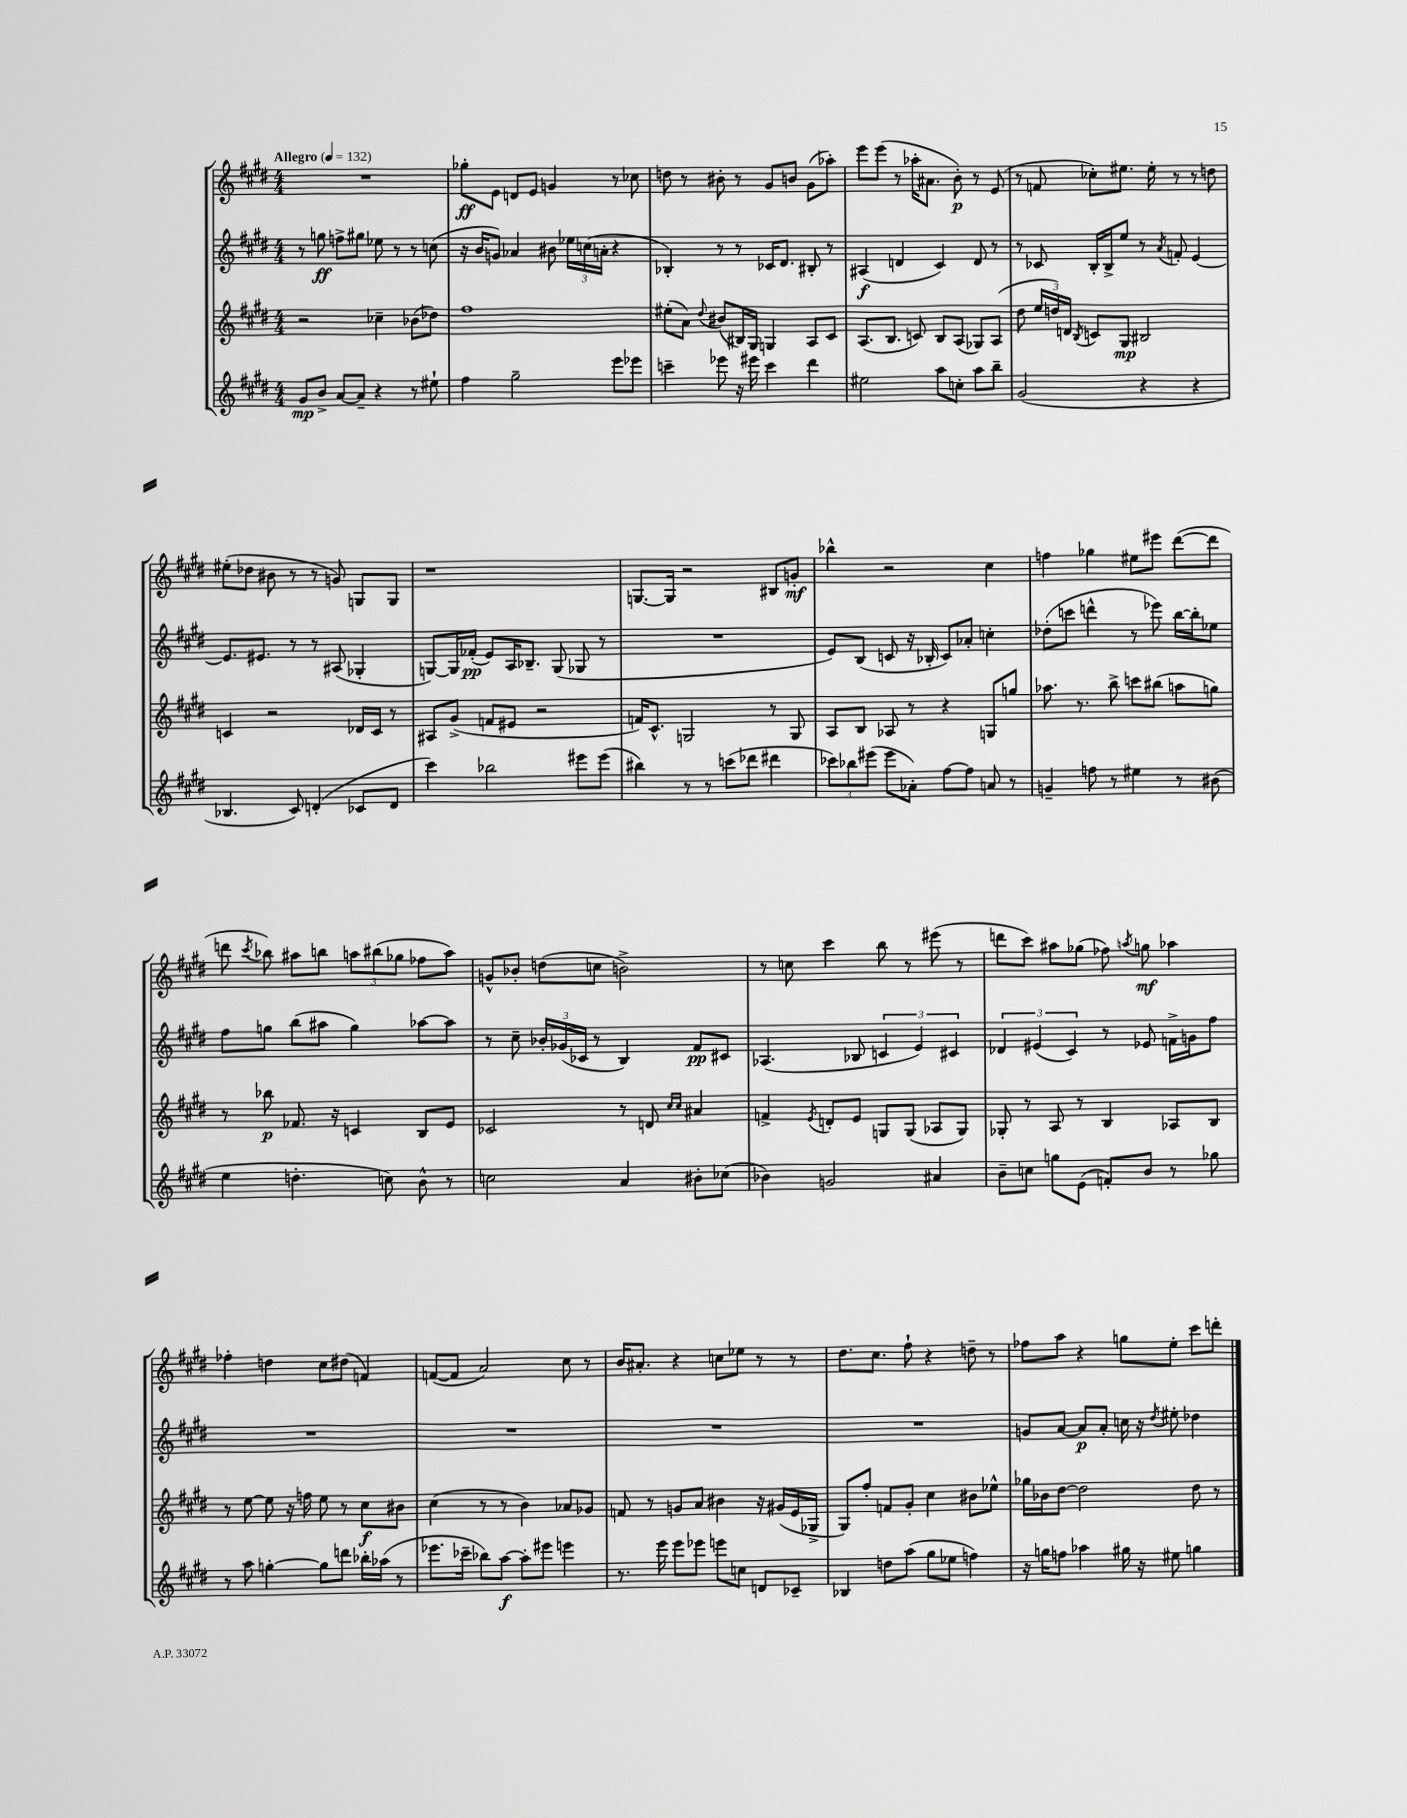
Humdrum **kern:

**kern	**kern	**kern	**kern
*staff4	*staff3	*staff2	*staff1
*clefG2	*clefG2	*clefG2	*clefG2
*k[f#c#g#d#]	*k[f#c#g#d#]	*k[f#c#g#d#]	*k[f#c#g#d#]
*M4/4	*M4/4	*M4/4	*M4/4
*MM132	*MM132	*MM132	*MM132
8g#	2r	8r	1r
8b^	.	8gg	.
[8a	.	8ff^	.
8a~]	.	8gg#	.
4r	4cc-~	8ee-	.
.	.	8r	.
8r	(8b-	8r	.
8ee#`	8dd-)	(8cc	.
=	=	=	=
4ff#	1ff#	16r	8gg-'
.	.	16b	.
.	.	8g)	8e
2gg#~	.	4a-	8d
.	.	.	8e
.	.	8b#	4g
.	.	24ee-	.
.	.	(24cc	.
.	.	24a'	.
8eee	.	4r	8r
8eee-	.	.	8cc-
=	=	=	=
4ccc~	(8ee#'	4B-')	8dd
.	8a)	.	8r
.	8qqdd#	.	.
8eee-	(8b#	8r	8b#'
16r	16B#)	8r	8r
16eee#	16G#	.	.
4ccc	4G	16c-	8g#
.	.	8.d#	.
.	.	.	8b
4ddd#	8A	8B#'	(8g#
.	8c#	8r	8aa-')
=	=	=	=
2ee#	(8.A	(4A#	8eee
.	.	.	(8eee
.	8.B	.	.
.	.	4d	8r
.	8c)	.	16aa-'
.	.	.	8.a#
8aa	8B	4c#)	.
8cc'	(8A	.	8b')
8aa	8G-)	8d	8r
8bb~	(8A	8r	(8e
=	=	=	=
(2g#	8dd#	8r	8r
.	24ee	8c-	8f
.	24dd)	.	.
.	24d	.	.
.	8qB	.	.
.	8c	16B'	8cc-')
.	.	16B^	.
.	8G#	8ee	8.ee#
4r	2B#	8r	.
.	.	.	16ee#'
.	.	8qa	.
.	.	8f'	8r
4r	.	[4e	8r
.	.	.	8dd
=	=	=	=
4.B-	4c	8.e]	(8ee#'
.	.	.	8dd-
.	.	8.e#	.
.	2r	.	8b#
8c#)	.	8r	8r
(4d'	.	8r	8r
.	.	(8A#	8g)
8c-	16d-	4G-'	8G
.	16c	.	.
8d	8r	.	8G
=	=	=	=
4ccc#)	8A#	[8G)	1r
.	(8g#^	16G]	.
.	.	(16f-'	.
2bb-	8f	8e)	.
.	8e#	16A	.
.	.	8.B-~	.
.	2r	.	.
.	.	(8G	.
8eee#	.	8G-	.
(8eee#	.	8r	.
=	=	=	=
4bb#)	16f)	1r	[8.G
.	8.c#^^	.	.
.	.	.	16G]
8r	2G	.	2r
8r	.	.	.
(8ccc	.	.	.
8ddd-	.	.	.
4ddd#	8r	.	8B#
.	8G	.	8g'
=	=	=	=
12ccc-)	8A	8e)	4bb-^^
12bb-	.	.	.
.	8B	(8B	.
(12eee#	.	.	.
8eee#	8A-	8c	2r
8a-')	8r	16r	.
.	.	16B-'	.
[8ff#	4r	8c)	.
8ff#]	.	8a-'	.
8a	8G	4cc'	4cc#
8r	8gg	.	.
=	=	=	=
4g~	8.aa-	(8dd-'	4ff
.	.	8ccc	.
.	8.r	.	.
8ff	.	4ddd^^	4gg-
8r	8bb^	.	.
4ee#	8ccc	8r	8ee#
.	(8bb#	8eee-)	8eee#
8r	8aa	[16bb	([8ddd#
.	.	16bb']	.
(8b#	8gg)	8ee-	8ddd#]
=	=	=	=
4ee	8r	8ff#	8ddd
.	.	.	8qccc#
.	8bb-	8gg	8bb-)
4.dd'	8.f-	(8bb	8aa#
.	.	8aa#	8bb
.	16r	.	.
.	4c	4gg)	12aa
.	.	.	(12bb#
8cc)	.	.	.
.	.	.	12gg-
8b^^	8B	[8aa-	8ff-
8r	8e	8aa-]	8aa)
=	=	=	=
2cc	2c-	8r	8g^^
.	.	8cc#~	8b-'
.	.	24b-'	(8dd
.	.	(24g-	.
.	.	24c-	.
.	.	8r	8cc
4a	8r	4B)	2b^)
.	8d	.	.
.	16qqcc#	.	.
.	16qqcc#	.	.
8b#'	4a#	8f#	.
(8cc-	.	8c#	.
=	=	=	=
4b-)	4f^	(4.A-	8r
.	.	.	8cc
.	8qe	.	.
2g	8d'	.	4ccc#
.	8e	8B-	.
.	8G	6c	8bb
.	(8G	.	8r
.	.	6e)	.
4a#	8A-	.	(8eee#
.	.	6c#	.
.	8G)	.	8r
=	=	=	=
8b~	8G-'	6d-	8ddd
8cc	8r	.	8ccc#)
.	.	(6e#	.
8gg	8A	.	8aa#
.	.	6c#)	.
(8e	8r	.	(8gg-
8f')	4B	8r	8ff-)
.	.	.	8qaa
8b	.	8e-	8gg
8r	8A-	16f^	4aa-
.	.	16g	.
8gg-	8B	8ff#	.
=	=	=	=
8r	8r	1r	4ff-'
8aa	[8ee	.	.
[4gg'	8ee]	.	4dd
.	16r	.	.
.	16ff	.	.
8gg]	8ee	.	8cc#
8ddd	8r	.	(8dd#
16bb-'	8cc#	.	4f)
(16aa-	.	.	.
8r	8b#	.	.
=	=	=	=
8.eee-	(4cc#	1r	([8f
.	.	.	8f]
16ccc-~	.	.	.
8bb-)	8r	.	2a)
[8aa	8r	.	.
8aa']	4b)	.	.
8eee#	.	.	.
4eee	8a-	.	8cc#
.	8g-	.	8r
=	=	=	=
8.r	8f	1r	16b
.	.	.	8.a#'
.	8r	.	.
16eee	.	.	.
8eee	8g	.	4r
8eee-	8a	.	.
8eee	4b#	.	8cc
8cc	.	.	8ee-
8d	16r	.	8r
.	(16g#	.	.
8c-~	16e	.	8r
.	16G-^	.	.
=	=	=	=
4B-	8G#)	1r	8.dd#
.	8ff#'	.	.
.	.	.	8.cc#
8dd	8f	.	.
(8aa	8g#'	.	8ff#`
8gg#	4cc#	.	4r
8ee-	.	.	.
4ff)	8b#	.	8dd~
.	8ee-^^	.	8r
=	=	=	=
16r	16gg-	8g	8ff-
16gg	16b-	.	.
8ff	[8dd#	[8a	8aa
4aa-	2dd#]	8a]	4r
.	.	8a'	.
16gg#	.	16cc	8gg
16r	.	16r	.
.	.	8qdd#	.
8ee#	.	8ee#'	8ee'
4gg	8dd#	4dd-	8ccc#
.	8r	.	8ddd'
==	==	==	==
*-	*-	*-	*-
